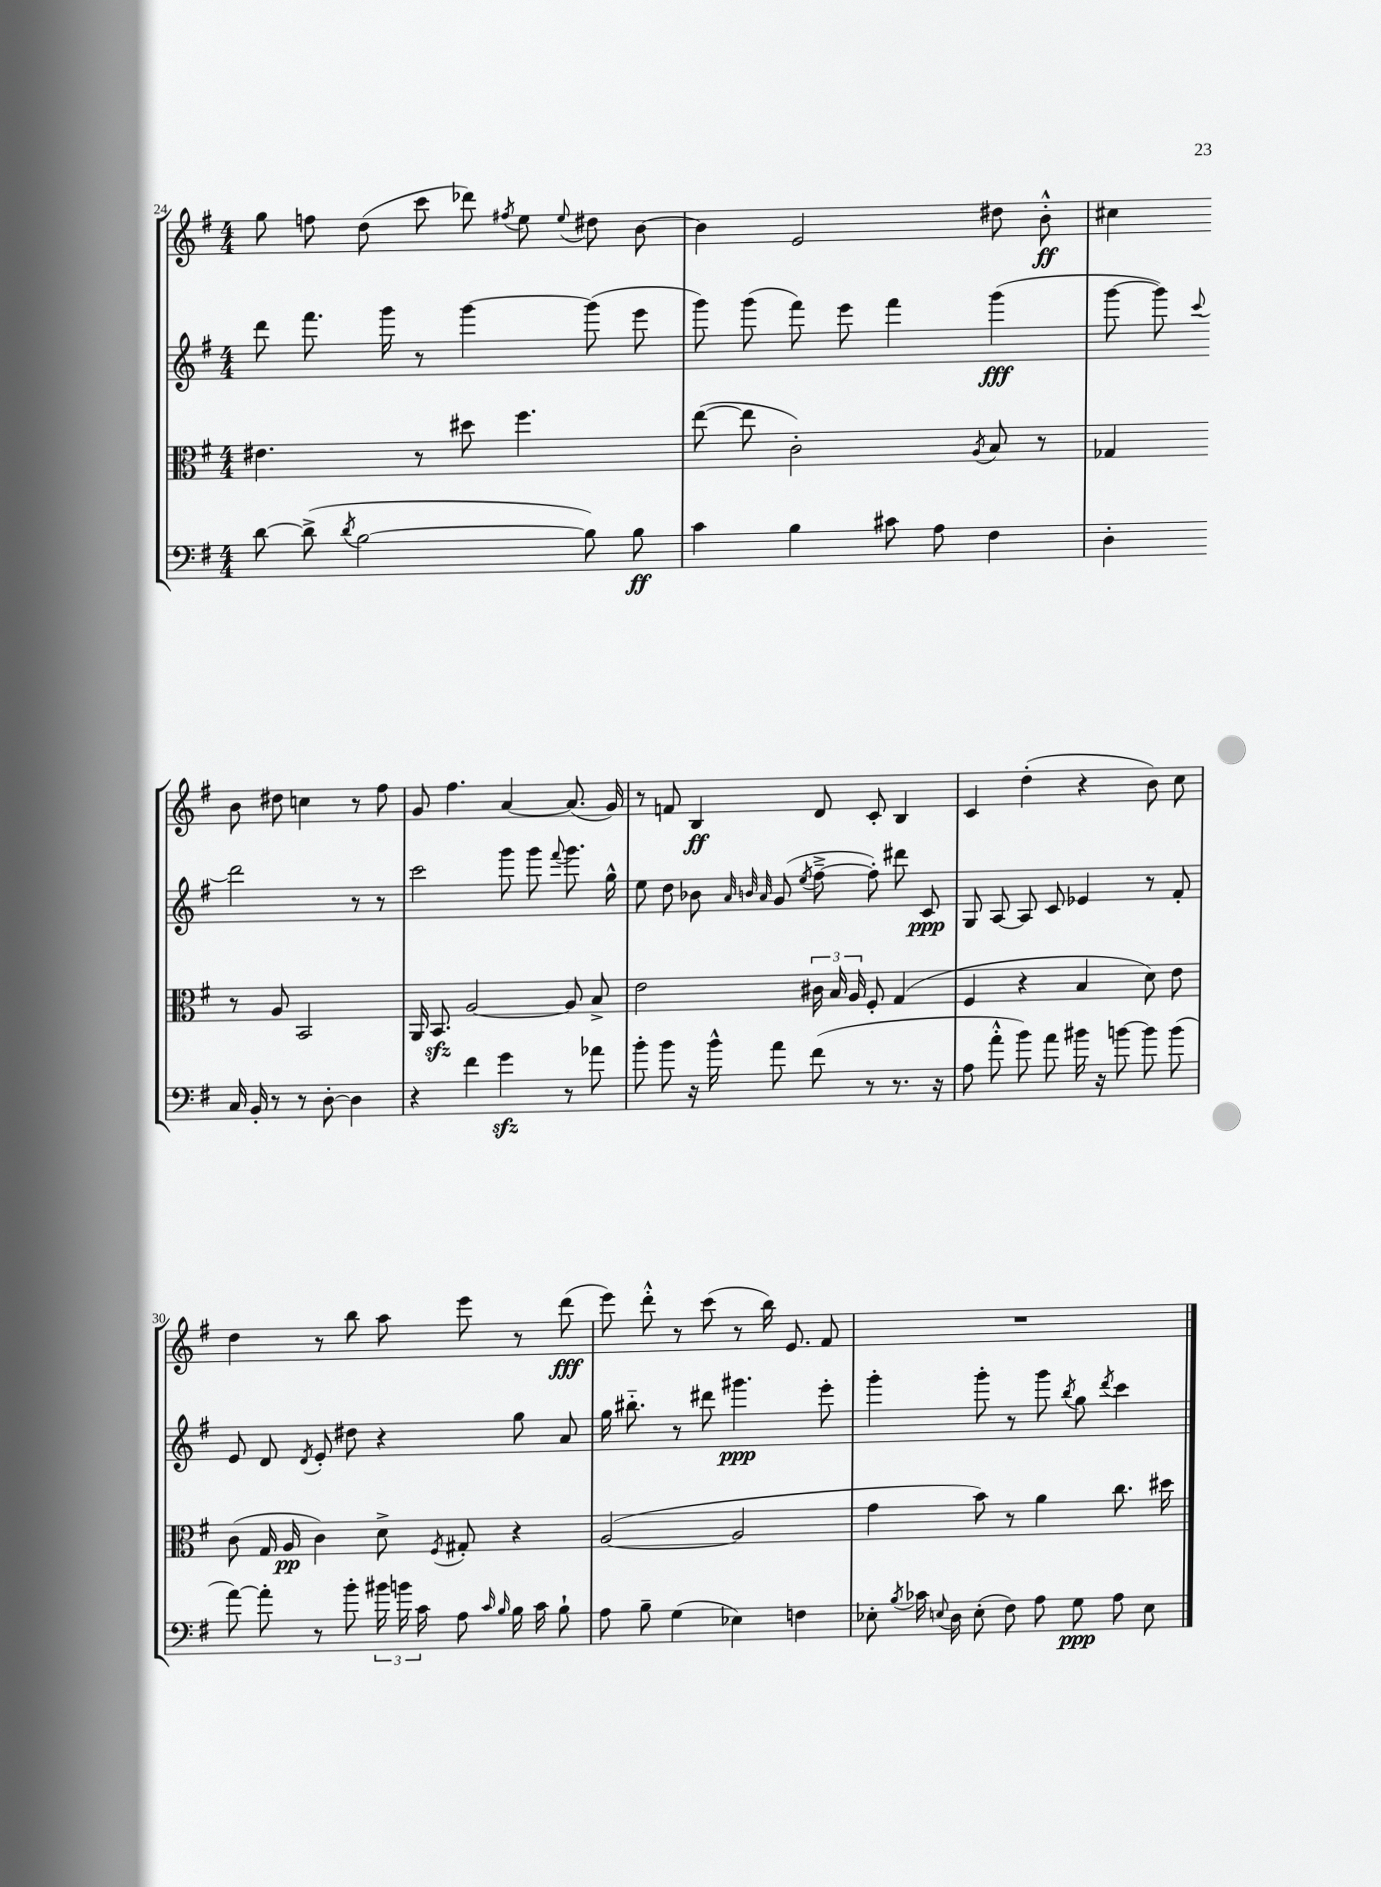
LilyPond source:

<<
\new StaffGroup <<
\new Staff = "s0" {
    \clef treble \key g \major \numericTimeSignature \time 4/4
    \autoBeamOff g''8 f''8 d''8( c'''8 des'''8) \acciaccatura { fis''8 } e''8 \appoggiatura { e''8 } dis''8 b'8~ |
    b'4 e'2 dis''8 b'8-.-^\ff |
    cis''4 b'8 dis''8 c''4 r8 fis''8 |
    g'8 fis''4. a'4~ a'8.( g'16) |
    r8 f'8 b4\ff d'8 c'8-. b4 |
    c'4 d''4-.( r4 b'8) c''8 |
    d''4 r8 b''8 a''8 e'''8 r8 d'''8\fff( |
    e'''8) d'''8-.-^ r8 c'''8( r8 b''16) e'8. fis'8 |
    R1 \bar "|." |
}
\new Staff = "s1" {
    \clef treble \key g \major \numericTimeSignature \time 4/4
    \autoBeamOff d'''8 fis'''8. g'''16 r8 g'''4~ g'''8( e'''8 |
    g'''8) g'''8( fis'''8) e'''8 fis'''4 g'''4\fff( |
    g'''8~ g'''8) \appoggiatura { c'''8 } d'''2 r8 r8 |
    c'''2 g'''8 g'''8 \appoggiatura { fis'''8 } g'''8. g''16-^ |
    e''8 d''8 bes'8 \grace { a'32 b'32 a'32 } g'8( \acciaccatura { e''8 } fis''8~---> fis''8-.) dis'''8 c'8\ppp |
    g8 a8~ a8 c'8 ees'4 r8 fis'8-. |
    e'8 d'8 \acciaccatura { d'8 } e'8-. dis''8 r4 g''8 a'8 |
    g''16 bis''8.-_ r8 dis'''8 gis'''4.\ppp e'''8-. |
    g'''4-. g'''8-. r8 g'''8 \acciaccatura { b''8 } g''8 \acciaccatura { d'''8 } c'''4 \bar "|." |
}
\new Staff = "s2" {
    \clef alto \key g \major \numericTimeSignature \time 4/4
    \autoBeamOff eis'4. r8 dis''8 fis''4. |
    e''8~( e''8 c'2-.) \acciaccatura { a8 } b8 r8 |
    ges4 r8 a8 b,2 |
    a,16 b,8.\sfz a2~ a8 b8-> |
    e'2 \tuplet 3/2 { cis'16 b16 a16 } fis8-. g4( |
    fis4 r4 b4 d'8) e'8 |
    c'8( g16 a16\pp c'4) d'8-> \acciaccatura { fis8 } gis8-. r4 |
    a2~( a2 |
    g'4 b'8) r8 a'4 c''8. dis''16 \bar "|." |
}
\new Staff = "s3" {
    \clef bass \key g \major \numericTimeSignature \time 4/4
    \autoBeamOff d'8~ d'8->( \acciaccatura { d'8 } b2~ b8) b8\ff |
    c'4 b4 cis'8 a8 fis4 |
    d4-. c16 b,16-. r8 r8 d8~-. d4 |
    r4 fis'4 g'4\sfz r8 aes'8 |
    b'8-. b'8 r16 b'16-^ a'8 fis'8( r8 r8. r16 |
    a8 a'8-.-^ b'8) a'8 bis'16 r16 b'8~ b'8 b'8( |
    a'8~) a'8-. r8 b'8-. \tuplet 3/2 { bis'16 b'16 c'16 } a8 \grace { c'16 b16 } b16 c'16 b8-! |
    a8 b8-- g4( ees4) f4 |
    ees8-. \acciaccatura { b8 } ces'16 \appoggiatura { e8 } d16 e8-.( fis8) a8 g8\ppp a8 e8 \bar "|." |
}
>>
>>
\layout { \context { \Score currentBarNumber = #24 } }
